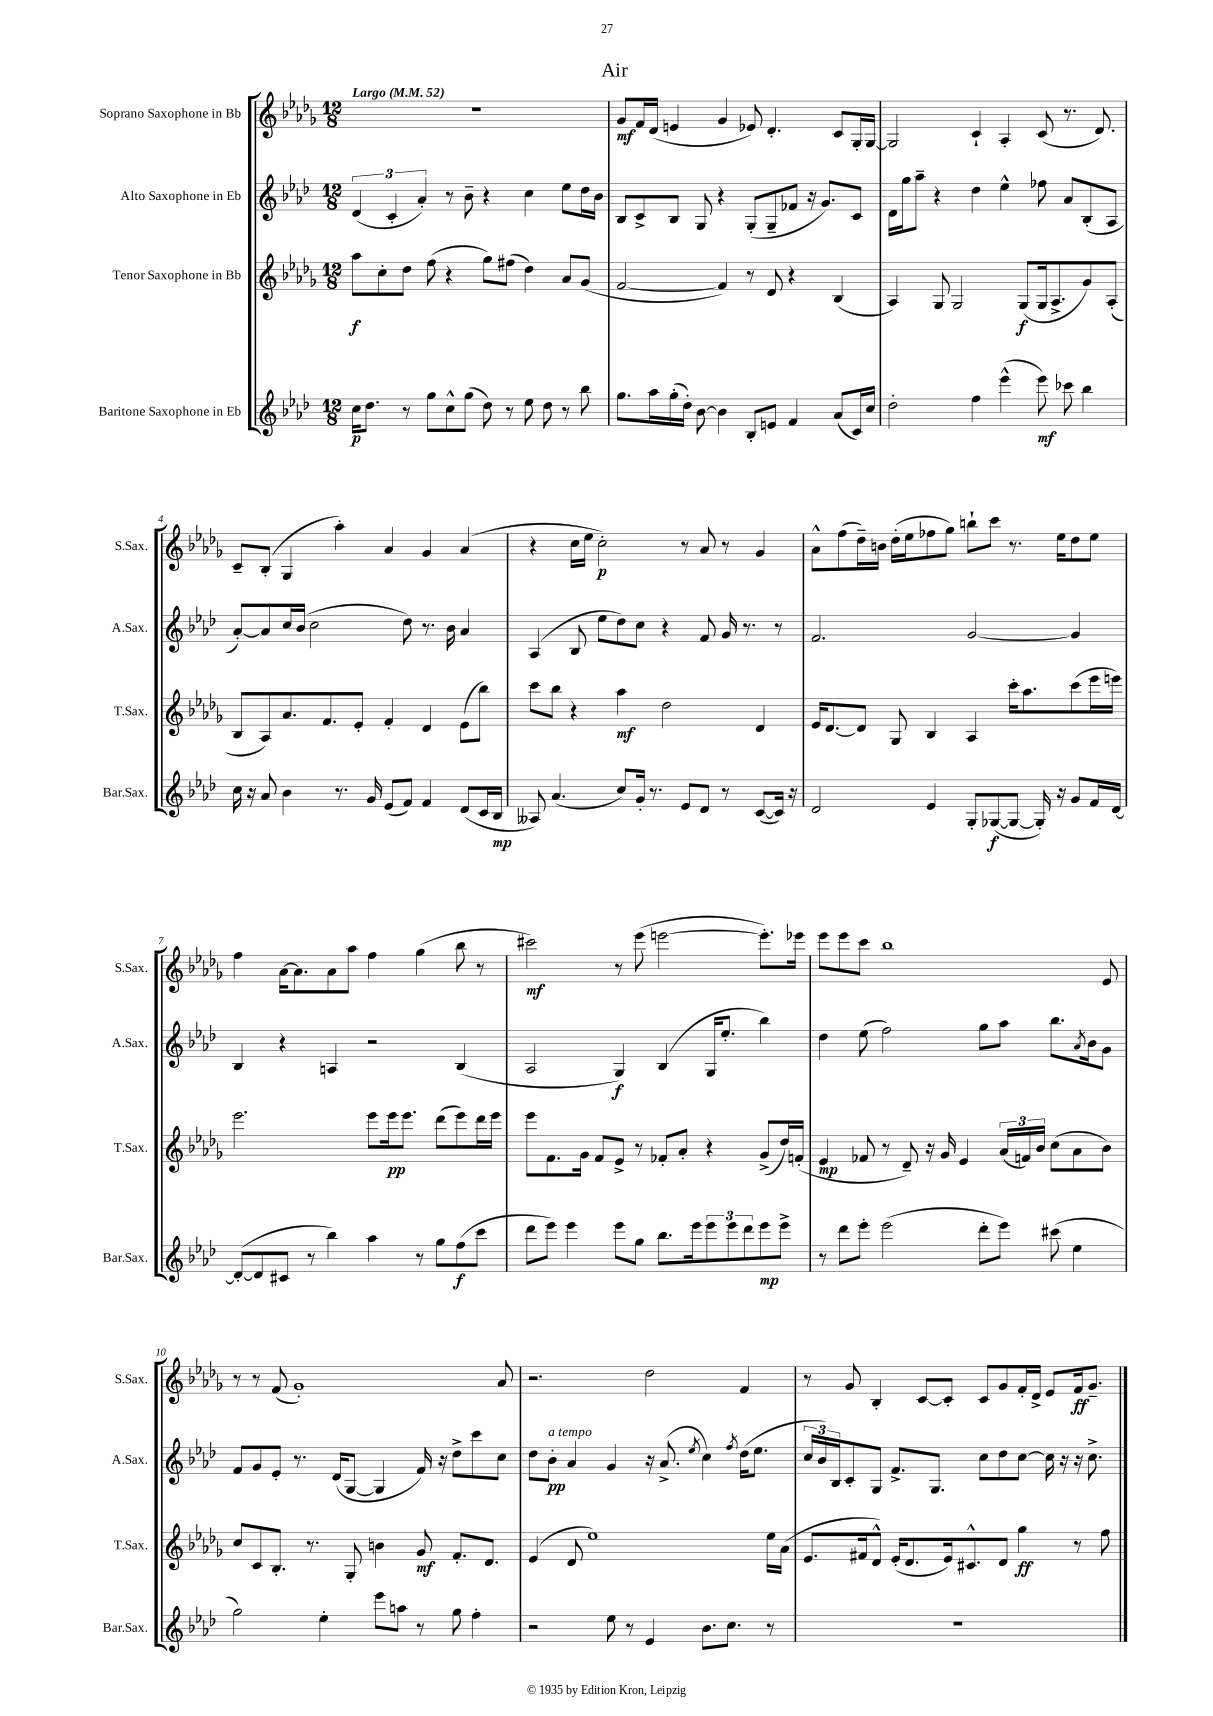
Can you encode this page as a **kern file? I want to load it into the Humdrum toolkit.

**kern	**dynam	**kern	**dynam	**kern	**dynam	**kern	**dynam
*part4	*part4	*part3	*part3	*part2	*part2	*part1	*part1
*staff4	*staff4	*staff3	*staff3	*staff2	*staff2	*staff1	*staff1
*I"Baritone Saxophone in Eb	*	*I"Tenor Saxophone in Bb	*	*I"Alto Saxophone in Eb	*	*I"Soprano Saxophone in Bb	*
*I'Bar.Sax.	*	*I'T.Sax.	*	*I'A.Sax.	*	*I'S.Sax.	*
*clefG2	*	*clefG2	*	*clefG2	*	*clefG2	*
*k[b-e-a-d-]	*	*k[b-e-a-d-g-]	*	*k[b-e-a-d-]	*	*k[b-e-a-d-g-]	*
*M12/8	*	*M12/8	*	*M12/8	*	*M12/8	*
*MM52	*	*MM52	*	*MM52	*	*MM52	*
=1	=1	=1	=1	=1	=1	=1	=1
!	!	!	!	!	!	!LO:TX:a:B:t=Largo	!
16cc\KL	p	8aa-\L	f	(6d-/	.	1.r	.
8.dd-\J	.	.	.	.	.	.	.
.	.	8cc'\	.	.	.	.	.
.	.	.	.	6c'/	.	.	.
8r	.	8dd-\J	.	.	.	.	.
.	.	.	.	6a-'/)	.	.	.
8gg\L	.	(8ff\	.	.	.	.	.
8cc^^\	.	4r	.	8r	.	.	.
(8gg\J	.	.	.	8b-~\	.	.	.
8dd-\)	.	8gg-\L)	.	4r	.	.	.
8r	.	(8ff#X\J	.	.	.	.	.
8ee-\	.	4dd-\)	.	4cc\	.	.	.
8dd-\	.	.	.	.	.	.	.
8r	.	8a-/L	.	8ee-\L	.	.	.
8bb-\	.	(8g-/J	.	16dd-\L	.	.	.
.	.	.	.	16b-\JJ	.	.	.
=2	=2	=2	=2	=2	=2	=2	=2
8.gg\L	.	[2f/	.	8B-/L	.	8g-/L	mf
.	.	.	.	8c^/	.	16f/L	.
16aa-\L	.	.	.	.	.	(16d-/JJ	.
(16gg'\	.	.	.	8B-/J	.	4en/	.
16dd-'\JJ)	.	.	.	.	.	.	.
[8b-\	.	.	.	8G/	.	.	.
4b-\]	.	4f/])	.	4r	.	4g-/	.
8B-'/L	.	8r	.	(8G'/L	.	8e-X/)	.
8en/J	.	8d-/	.	8G~/	.	4.d-'/	.
4f/	.	4r	.	8f-X/J	.	.	.
.	.	.	.	16r	.	.	.
.	.	.	.	8.g/L)	.	.	.
(8a-/L	.	(4B-/	.	.	.	8c/L	.
16c/L)	.	.	.	8c/J	.	16G-'/L	.
16cc/JJ	.	.	.	.	.	[16G-/JJ	.
=3	=3	=3	=3	=3	=3	=3	=3
2dd-'\	.	4A-/)	.	16d-\LL	.	2G-/]	.
.	.	.	.	16gg\J	.	.	.
.	.	.	.	8aa-~\J	.	.	.
.	.	8G-/	.	4r	.	.	.
.	.	2G-/	.	.	.	.	.
4ff\	.	.	.	4dd-\	.	4c`/	.
(4eee-^^\	.	.	.	4ee-^^\	.	4A-'/	.
.	.	(8G-/L	f	.	.	.	.
8eee-\)	mf	16G-/k	.	8ff-X\	.	(8c/	.
.	.	8.A-^/	.	.	.	.	.
8ccc-X\	.	.	.	8a-/L	.	8.r	.
4bb-\	.	8g-/)	.	(8B-'/	.	.	.
.	.	.	.	.	.	8.d-/)	.
.	.	(8A-'/J	.	8A-/J	.	.	.
!!LO:LB:g=z
=4	=4	=4	=4	=4	=4	=4	=4
16cc\	.	8B-/L	.	[8a-'/L)	.	8c~/L	.
16r	.	.	.	.	.	.	.
8a-/	.	8A-/)	.	8a-/]	.	(8B-'/J	.
4b-\	.	8.a-/	.	16cc/L	.	4G-/	.
.	.	.	.	(16b-/JJ	.	.	.
.	.	.	.	2cc\	.	.	.
.	.	8.f/	.	.	.	.	.
8.r	.	.	.	.	.	4aa-'\)	.
.	.	8e-'/J	.	.	.	.	.
16g/	.	.	.	.	.	.	.
(8e-/L	.	4f'/	.	.	.	4a-/	.
8f/J)	.	.	.	8dd-\)	.	.	.
4f/	.	4d-/	.	8.r	.	4g-/	.
.	.	.	.	16b-\	.	.	.
(8d-/L	.	(8e-\L	.	4a-/	.	(4a-/	.
16c/L	.	8bb-\J)	.	.	.	.	.
16B-/JJ	mp	.	.	.	.	.	.
=5	=5	=5	=5	=5	=5	=5	=5
8A--X/)	.	8ccc\L	.	(4A-/	.	4r	.
(4.a-/	.	8bb-\J	.	.	.	.	.
.	.	4r	.	8B-/	.	16cc\LL	.
.	.	.	.	.	.	16ee-\JJ	.
.	.	.	.	8ee-\L	.	2cc'\)	p
8cc/L)	.	4aa-\	mf	8dd-\)	.	.	.
16g'/Jk	.	.	.	8cc\J	.	.	.
8.r	.	.	.	.	.	.	.
.	.	2dd-\	.	4r	.	.	.
8e-/L	.	.	.	.	.	8r	.
8d-/J	.	.	.	8f/	.	8a-/	.
8r	.	.	.	16g/	.	8r	.
.	.	.	.	8.r	.	.	.
([8c/L	.	4d-/	.	.	.	4g-/	.
16c/Jk])	.	.	.	8r	.	.	.
16r	.	.	.	.	.	.	.
=6	=6	=6	=6	=6	=6	=6	=6
2d-/	.	16e-/KL	.	2.f/	.	8a-^^\L	.
.	.	[8.d-/	.	.	.	.	.
.	.	.	.	.	.	(8ff\	.
.	.	8d-/J]	.	.	.	16dd-~\L)	.
.	.	.	.	.	.	16bn\JJ	.
.	.	8G-/	.	.	.	(16dd-'\LL	.
.	.	.	.	.	.	16ee-\J	.
4e-/	.	4B-/	.	.	.	8ff-X\	.
.	.	.	.	.	.	8gg-\J)	.
8G'/L	.	4A-/	.	[2g/	.	8bbn`\L	.
([8G-X/	f	.	.	.	.	8ccc\J	.
8G-/J_	.	16ccc'\KL	.	.	.	8.r	.
.	.	8.aa-\	.	.	.	.	.
16G-'/])	.	.	.	.	.	.	.
16r	.	.	.	.	.	16ee-\KL	.
8g/L	.	(8ccc\	.	4g/]	.	8dd-\	.
16f/L	.	16eee-\L	.	.	.	8ee-\J	.
[16d-/JJ	.	16eeen\JJ)	.	.	.	.	.
!!LO:LB:g=z
=7	=7	=7	=7	=7	=7	=7	=7
(8d-'/L_	.	2.eee-\	.	4B-/	.	4ff\	.
8d-/]	.	.	.	.	.	.	.
8c#X/J	.	.	.	4r	.	[16a-\KL	.
.	.	.	.	.	.	8.a-\]	.
8r	.	.	.	.	.	.	.
4bb-\)	.	.	.	4An/	.	8a-\	.
.	.	.	.	.	.	8aa-\J	.
4aa-\	.	8eee-\L	.	2r	.	4ff\	.
.	.	16eee-\k	pp	.	.	.	.
.	.	8.eee-\J	.	.	.	.	.
8r	.	.	.	.	.	(4gg-\	.
8gg\L	.	(8ddd-\L	.	.	.	.	.
(8ff\	f	8eee-\)	.	(4B-/	.	8bb-\	.
8ccc\J	.	16ddd-\L	.	.	.	8r	.
.	.	16eee-\JJ	.	.	.	.	.
=8	=8	=8	=8	=8	=8	=8	=8
8ddd-\L	.	8eee-\L	.	2A-/	.	2ccc#X\)	mf
8eee-\J)	.	8.f\	.	.	.	.	.
4eee-\	.	.	.	.	.	.	.
.	.	16g-\Jk	.	.	.	.	.
.	.	8f/L	.	.	.	.	.
8eee-\L	.	8e-^/J	.	4G/)	f	8r	.
8gg\J	.	8r	.	.	.	(8eee-\	.
8.bb-\L	.	8f-X'/L	.	(4B-/	.	[2eeen\	.
.	.	8a-'/J	.	.	.	.	.
16eee-\k	.	.	.	.	.	.	.
12eee-\	.	4r	.	16G/KL	.	.	.
.	.	.	.	8.ee-'/J	.	.	.
12eee-\	.	.	.	.	.	.	.
12ddd-\	.	.	.	.	.	.	.
8eee-\	mp	(8g-^/L	.	4bb-\)	.	8.eee'\L])	.
8eee-^\J	.	16dd-/L)	.	.	.	.	.
.	.	(16fn'/JJ	.	.	.	16eee-X\Jk	.
=9	=9	=9	=9	=9	=9	=9	=9
8r	.	4e-/	mp	4dd-\	.	8eee-\L	.
8ddd-\L	.	.	.	.	.	8eee-\	.
8eee-'\J	.	8f-X/	.	(8ee-\	.	8ccc\J	.
(2eee-\	.	8r	.	2ff\)	.	1bb-	.
.	.	8d-~/)	.	.	.	.	.
.	.	16r	.	.	.	.	.
.	.	16g-/	.	.	.	.	.
.	.	4e-/	.	.	.	.	.
8ddd-'\L	.	.	.	8gg\L	.	.	.
8eee-\J)	.	(24a-/LL	.	8aa-\J	.	.	.
.	.	24fn/)	.	.	.	.	.
.	.	24b-/JJ	.	.	.	.	.
(8ccc#X\	.	(8cc\L	.	8.bb-\L	.	.	.
4ee-\	.	8a-\	.	.	.	.	.
.	.	.	.	8qa-/	.	.	.
.	.	.	.	16b-\k	.	.	.
.	.	8b-\J)	.	8g\J	.	8e-/	.
!!LO:LB:g=z
=10	=10	=10	=10	=10	=10	=10	=10
2gg\)	.	8cc/L	.	8f/L	.	8r	.
.	.	8c/	.	8g/	.	8r	.
.	.	8.B-'/J	.	8e-'/J	.	(8f/	.
.	.	.	.	8.r	.	1g-')	.
.	.	8.r	.	.	.	.	.
4ee-'\	.	.	.	.	.	.	.
.	.	.	.	(16d-/KL	.	.	.
.	.	8G-'/	.	[8G/J	.	.	.
8eee-\L	.	4bn\	.	4G/]	.	.	.
8aan\J	.	.	.	.	.	.	.
8r	.	8g-/	mf	16f/)	.	.	.
.	.	.	.	16r	.	.	.
8gg\	.	8.f'/L	.	8dd-^\L	.	.	.
4ff'\	.	.	.	8ccc\	.	.	.
.	.	8.d-/J	.	.	.	.	.
.	.	.	.	8cc\J	.	8a-/	.
=11	=11	=11	=11	=11	=11	=11	=11
2r	.	(4e-/	.	8dd-\L	.	2.r	.
!	!	!	!	!LO:TX:a:i:t=a tempo	!	!	!
.	.	.	.	8b-'\J	pp	.	.
.	.	8d-/	.	4a-/	.	.	.
.	.	1ee-)	.	.	.	.	.
8ee-\	.	.	.	4g/	.	.	.
8r	.	.	.	.	.	.	.
4e-/	.	.	.	16r	.	2dd-\	.
.	.	.	.	(8.a-^/	.	.	.
.	.	.	.	8qee-/	.	.	.
8.b-\L	.	.	.	4cc\)	.	.	.
8.cc\J	.	.	.	.	.	.	.
.	.	.	.	8qff/	.	.	.
.	.	.	.	(16dd-\KL	.	4f/	.
.	.	.	.	8.ee-\J	.	.	.
8r	.	16ee-\LL	.	.	.	.	.
.	.	(16a-\JJ	.	.	.	.	.
=12	=12	=12	=12	=12	=12	=12	=12
1.r	.	8.e-/L	.	24cc/LL	.	8r	.
.	.	.	.	24b-/)	.	.	.
.	.	.	.	24B-/J	.	.	.
.	.	.	.	8c'/	.	8g-/	.
.	.	16f#X/k	.	.	.	.	.
.	.	8d-^^/J)	.	8G/J	.	4B-'/	.
.	.	(16e-'/KL	.	8.f^/L	.	.	.
.	.	8.d-/	.	.	.	.	.
.	.	.	.	.	.	[8c/L	.
.	.	.	.	8.G/J	.	.	.
.	.	16e-/k)	.	.	.	8c'/J]	.
.	.	8.c#X^^/	.	.	.	.	.
.	.	.	.	8cc\L	.	8c/L	.
.	.	8d-/J	.	8dd-\	.	8g-/	.
.	.	4gg-\	ff	[8cc\J	.	16f'/L	.
.	.	.	.	.	.	16d-^/JJ	.
.	.	.	.	16cc\]	.	8e-/L	.
.	.	.	.	16r	.	.	.
.	.	8r	.	16r	.	16f/k	ff
.	.	.	.	8.cc^\	.	8.g-~/J	.
.	.	8ff\	.	.	.	.	.
==	==	==	==	==	==	==	==
*-	*-	*-	*-	*-	*-	*-	*-
